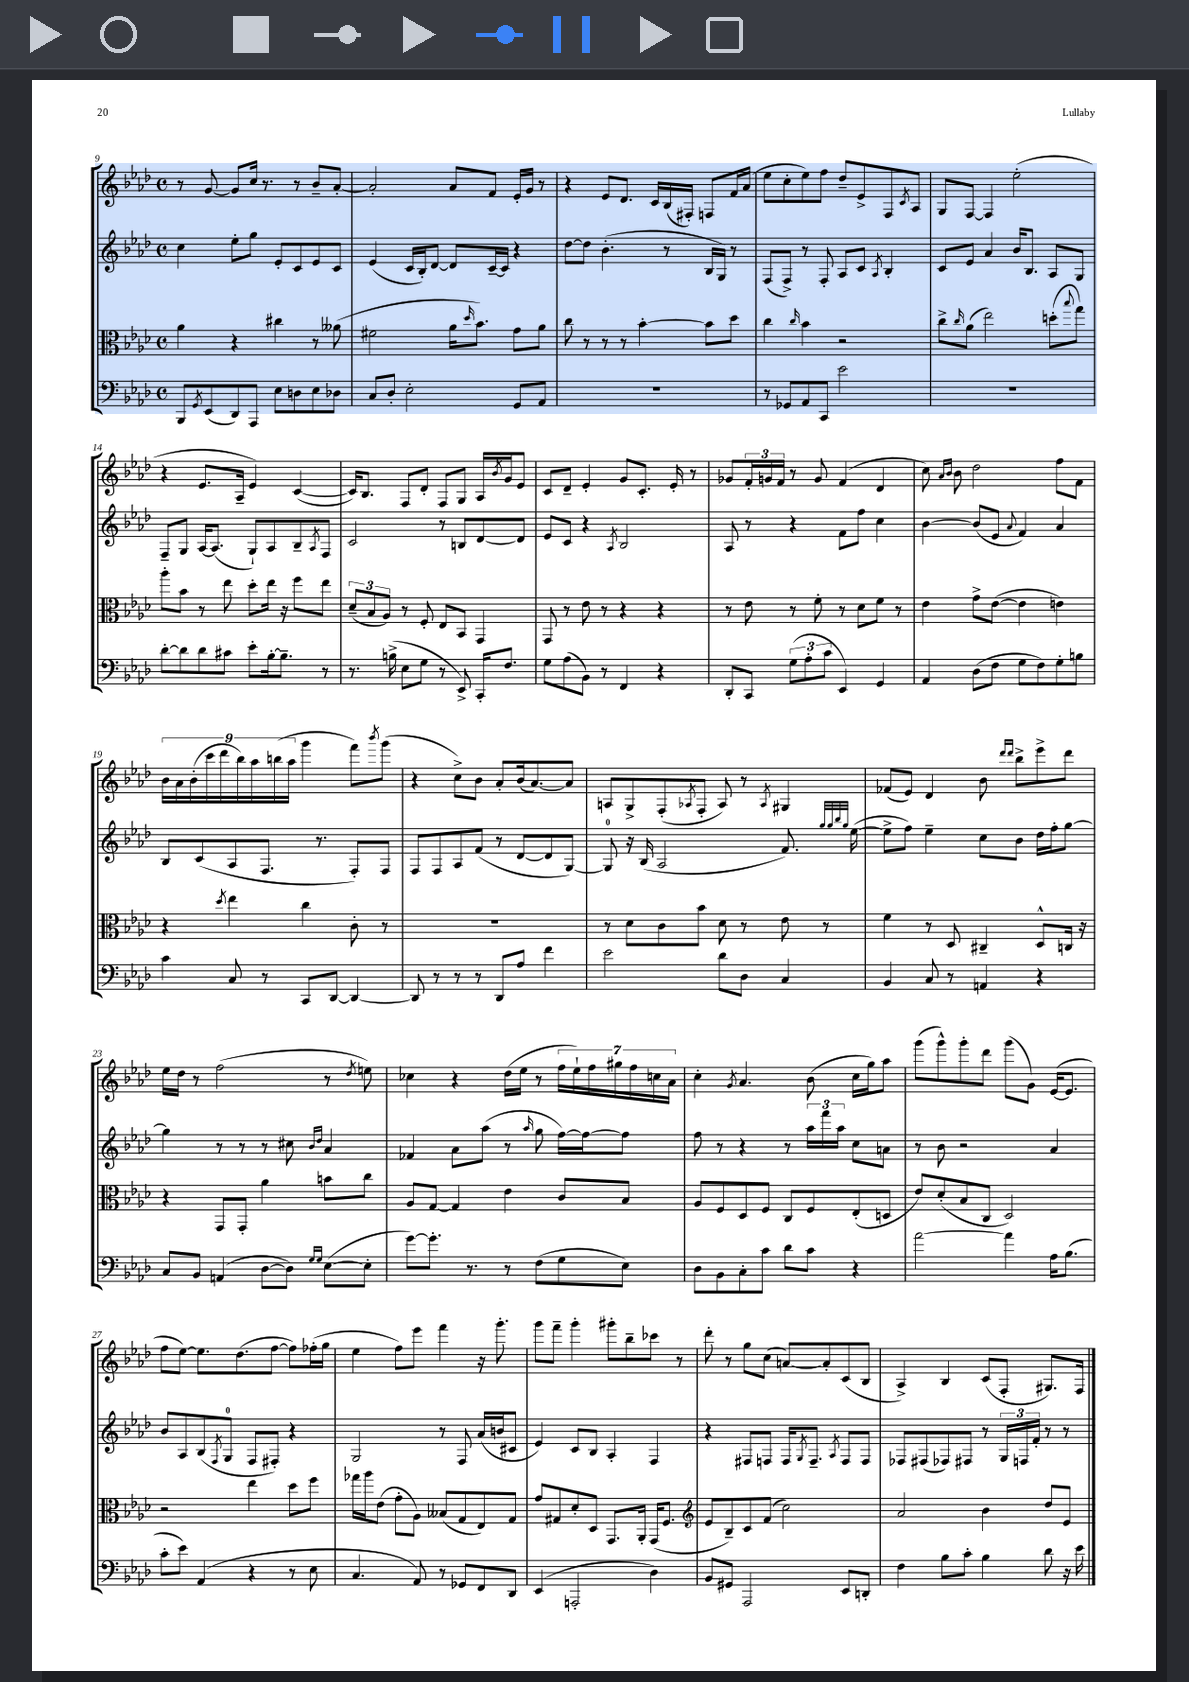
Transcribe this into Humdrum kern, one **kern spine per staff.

**kern	**kern	**kern	**kern
*part4	*part3	*part2	*part1
*staff4	*staff3	*staff2	*staff1
*clefF4	*clefC3	*clefG2	*clefG2
*k[b-e-a-d-]	*k[b-e-a-d-]	*k[b-e-a-d-]	*k[b-e-a-d-]
*M4/4	*M4/4	*M4/4	*M4/4
*met(c)	*met(c)	*met(c)	*met(c)
=9	=9	=9	=9
8BBB-/L	4a-\	4cc\	8r
8qGG/	.	.	.
(8EE-/	.	.	[8g/
8DD-/)	4r	8ee-'\L	8g/L]
8AAA-/J	.	8gg\J	16cc/Jk
.	.	.	8.r
8E-\L	4cc#X\	8e-'/L	.
8Dn\	.	8c/	8r
8E-\	8r	8e-/	8b-~/L
8D-X\J	(8a--X\	8c/J	[8a-'/J
=10	=10	=10	=10
8C/L	2f#X\	(4e-/	2a-'/]
8D-'/J	.	.	.
2E-'\	.	16c/LL	.
.	.	16B-'/J)	.
.	.	[8d-/J	.
.	16a-\KL	8d-/L]	8a-/L
.	16qqdd-/	.	.
.	8.b-\J)	.	.
.	.	[16c~/L	8f/J
.	.	16c/JJ]	.
8GG/L	8g\L	4r	16e-'/LL
.	.	.	16g/JJ
8AA-/J	8a-\J	.	8r
=11	=11	=11	=11
1r	8cc\	[8dd-\L	4r
.	8r	8dd-\J]	.
.	8r	(4.b-'\	8e-/L
.	8r	.	8.d-/J
.	[4b-'\	.	.
.	.	.	16c/LL
.	.	8r	(16B-/
.	.	.	16F#X'/JJ)
.	8b-\L]	16B-/LL	8Fn/L
.	.	16G/JJ)	.
.	8dd-\J	8r	16f/L
.	.	.	(16a-/JJ
=12	=12	=12	=12
8r	4cc\	(8F/L	8ee-\L
8GG-X/L	.	8F^/J)	8cc'\
.	16qqcc/	.	.
8AA-/	4b-\	8r	8ee-\)
8CC/J	.	8F'/	8ff\J
2e-\	2r	8A-/L	8dd-~/L
.	.	8c/J	8e-^/
.	.	8qA-/	.
.	.	4B-'/	8F/
.	.	.	8qc/
.	.	.	8A-/J
=13	=13	=13	=13
1r	8cc^\L	8c/L	8G/L
.	16qqcc/	.	.
.	(8a-\J	8e-/J	[8F/J
.	2ee-\)	4a-/	4F/]
.	.	16b-/KL	(2ee-'\
.	.	8.B-/J	.
.	(8ddn'\L	8A-/L	.
.	8qqbb-/	.	.
.	8gg\J)	8G/J	.
!!LO:LB:g=z
=14	=14	=14	=14
[8d-'\L	8aa-'\L	8F~/L	4r
8d-\]	8b-\J	8G/J	.
8d-\	8r	[16A-/KL	8.e-/L
.	.	(8.A-/J]	.
8c#X\J	8ee-\	.	.
.	.	.	16A-~/Jk
8e-'\L	8dd-'\L	8G`/L)	4e-/)
[16B-'\k	16ee-\Jk	8A-/	.
8.B-~\J]	16r	.	.
.	8ff\L	8B-~/	([4c/
.	.	8qA-/	.
8r	8ee-\J	8F/J	.
=15	=15	=15	=15
8.r	(12d-~/L	2c/	16c/KL])
.	.	.	8.B-/J
.	12B-/	.	.
.	12A-/J)	.	.
(16Bn^\	.	.	.
8E-\L	8r	.	8F/L
8G\J	8F'/	.	8d-'/J
8r	8E-/L	8r	8F/L
8EE-^/)	8BB-/J	8Bn/L	8G/J
16CC'/KL	4GG/	[8d-/	16A-/LL
.	.	.	8qb-/
8.F/J	.	.	16g/J
.	.	8d-/J]	8e-/J
=16	=16	=16	=16
8G\L	8GG/	8e-/L	8c/L
(8A-\	8r	8c/J	8d-~/J
8BB-\J)	8e-\	4r	4e-'/
8r	8r	.	.
.	.	8qA-/	.
4FF/	4r	2B-/	8g/L
.	.	.	8.c'/J
4r	4r	.	.
.	.	.	16e-'/
.	.	.	8r
=17	=17	=17	=17
8DD-'/L	8r	8A-/	8g-X/L
8CC/J	8e-\	8r	24f'/L
.	.	.	24gn/
.	.	.	24f/JJ
(12G\L	8r	4r	8r
12A-'\	.	.	.
.	8f'\	.	8g/
12c\J	.	.	.
4EE-/)	8r	8f\L	(4f/
.	8d-\L	8ff\J	.
4GG/	8f\J	4cc\	4d-/
.	8r	.	.
=18	=18	=18	=18
4AA-/	4e-\	[4b-\	8cc\)
.	.	.	16qqa-/LL
.	.	.	16qqb-/JJ
.	.	.	8b-\
(8D-\L	8g^\L	(8b-/L]	2dd-\
8F\J	([8e-\J	8e-/J	.
.	.	8qqa-/	.
8G\L	4e-\]	4f/)	.
8F\)	.	.	.
8G'\	4en\)	4a-/	8ff\L
8Bn\J	.	.	8f\J
!!LO:LB:g=z
=19	=19	=19	=19
4c\	4r	8B-/L	18b-\LL
.	.	.	18a-\
.	.	.	(18b-'\
.	.	(8c/	.
.	.	.	18ccc\
.	.	.	18ddd-\
.	8qdd-/	.	.
8C/	4ee-\	8A-/	.
.	.	.	18bb-\)
.	.	.	18aa-\
8r	.	8.F/J	.
.	.	.	(18bbn\
.	.	.	18aa-\JJ
8CC/L	4cc\	.	4ggg\
.	.	8.r	.
[8DD-/J	.	.	.
4DD-/_	8c'\	8F'/L)	8fff\L)
.	.	.	8qbbb-/
.	8r	8F/J	(8ggg\J
=20	=20	=20	=20
8DD-/]	1r	8F/L	4r
8r	.	8F/	.
8r	.	8A-/	8cc^\L)
8r	.	(8f/J	8b-\J
8DD-/L	.	8r	8a-'/L
8A-/J	.	[8d-/L	(16b-/k
.	.	.	[8.a-/)
4f\	.	8d-/]	.
.	.	[8G/J)	8a-/J]
=21	=21	=21	=21
2e-\	8r	8G/]	8An/L
.	8d-\L	16r	8G^/
.	.	(16B-/	.
.	8c\	2A-/	(8F'/
.	.	.	8qA-X/
.	8b-\J	.	8F'/J
8d-\L	8d-\	.	8A-/)
8D-\J	8r	.	8r
.	.	.	8qA-/
4C/	8e-\	8.f/)	4G#X/
.	8r	.	.
.	.	32qqgg/LLL	.
.	.	32qqgg/	.
.	.	32qqbb-/	.
.	.	32qqgg/JJJ	.
.	.	([16ee-\	.
=22	=22	=22	=22
4BB-/	4f\	8ee-^\L]	(8f-X/L
.	.	8ff\J)	8e-/J)
8C/	8r	4ee-~\	4d-/
8r	8D-/	.	.
4AAn/	4C#X~/	8cc\L	8b-\
.	.	.	16qqddd-/LL
.	.	.	16qqddd-/JJ
.	.	8b-\J	8bb-^\L
4r	8D-^^/L	16dd-\LL	8eee-^\
.	.	16ff'\J	.
.	16Cn/Jk	[8gg\J	8ddd-\J
.	16r	.	.
!!LO:LB:g=z
=23	=23	=23	=23
8C/L	4r	4gg\]	16ee-\LL
.	.	.	16dd-\JJ
8BB-/J	.	.	8r
(4AAn/	8GG/L	8r	(2ff\
.	8GG'/J	8r	.
[8D-\L	4a-\	8r	.
8D-\J])	.	8cc#X\	.
16qqG/LL	.	16qqb-/LL	.
16qqG/JJ	.	16qqdd-/JJ	.
([8E-\L	8bn\L	4a-/	8r
.	.	.	8qdd-/
8E-'\J]	8cc\J	.	8een\)
=24	=24	=24	=24
[8g\L)	8A-/L	4f-X/	4cc-X\
8.g'\J]	[8G/J	.	.
.	4G/]	8a-\L	4r
8.r	.	.	.
.	.	(8aa-\J	.
8r	4e-\	8r	(16dd-\LL
.	.	.	16ee-\JJ
.	.	16qqaa-/	.
(8F\L	.	8gg\	8r
8G\	8c/L	[16ff\LL)	28ff\LL
.	.	.	28ee-`\)
.	.	16ff\J_	.
.	.	.	28ff\
.	.	.	28gg#X\
8E-\J)	8B-/J	8ff\J]	.
.	.	.	28ff\
.	.	.	28ccn\
.	.	.	28a-\JJ
=25	=25	=25	=25
8D-\L	8A-/L	8ff\	4cc'\
8BB-\	8F/	8r	.
.	.	.	8qg/
8C'\	8D-/	4r	4.a-/
8c\J	8F/J	.	.
8d-\L	8C/L	8r	.
8c\J	8F/	24aa-\LL	(8b-\
.	.	24fff\	.
.	.	24aa-\JJ	.
4r	(8E-'/	8cc\L	16cc\LL
.	.	.	16gg\J)
.	8Dn/J	8an\J	8aa-\J
=26	=26	=26	=26
[2a-\	8e-/L)	8r	(8ggg\L
.	(8d-'/	8b-\	8ggg^^\)
.	8B-/	2r	8ggg'\
.	8C/J	.	8ddd-\J
4a-\]	2D-/)	.	(8ggg\L
.	.	.	8g\J)
16A-\KL	.	4a-/	([16e-/KL
(8.B-\J	.	.	8.e-/J]
!!LO:LB:g=z
=27	=27	=27	=27
8c'\L	2r	8b-/L	8ff\L
8e-\J)	.	8A-/	[8ee-\J)
(4AA-/	.	(8B-/	8.ee-\L]
.	.	8qF/	.
.	.	8G/J	.
.	.	.	(8.dd-\
4r	4ee-\	8F/L	.
.	.	8F#X'/J)	[8ff\J
8r	8dd-\L	4r	8ff\L])
8E-\	8ff\J	.	(16ff-X'\L
.	.	.	16gg\JJ
=28	=28	=28	=28
4.C/	16gg-X\LL	2G/	4ee-\
.	16aa-\J	.	.
.	(8e-\J	.	.
.	8g'\L	.	8ff\L)
8AA-/)	8A-\J)	.	8eee-\J
8r	(8B--X/L	8r	4fff\
8GG-X/L	8G/	8F/	.
8FF/	8E-/)	(16a-/LL	16r
.	.	16bn/J	8.ggg'\
8DD-/J	8G/J	8c#X/J	.
=29	=29	=29	=29
(4EE-/	8g/L	4e-/)	8ggg\L
.	8G#X/	.	8fff~\J
2AAAn'/	8d-'/	8c/L	4ggg'\
.	8D-/J	8B-/J	.
.	8.GG/L	4A-'/	8ggg#X'\L
.	.	.	8bb-~\
.	16AA-'/Jk	.	.
4D-\)	(16GG/KL	4F/	8ccc-X\J
.	8.F/J	.	.
.	.	.	8r
=30	=30	=30	=30
*	*clefG2	*	*
8BB-/L	8e-/L	4r	8ddd-'\
8GG#X/J	8B-~/)	.	8r
2AAA-/	8c/	8F#X/L	8gg\L
.	(8f/J	8Fn/J	(8cc\J
.	2cc\)	16F/KL	[8an/L)
.	.	8qG/	.
.	.	8.F~/J	.
.	.	.	8a'/]
.	.	8qA-/	.
8EE-/L	.	8F/L	(8c/
8DDn'/J	.	8F/J	8B-/J
=31	=31	=31	=31
4F\	2a-/	8F-X/L	4A-^/)
.	.	(8F#X/	.
8B-\L	.	8F-X/)	4B-/
8c'\J	.	8F#X/J	.
4B-\	4b-\	8r	(8c/L
.	.	24G/LL	8F'/J
.	.	24Fn/	.
.	.	24f'/JJ	.
8d-\	8dd-/L	8r	8.G#X/L)
16r	8e-/J	8r	.
16e-\	.	.	16F/Jk
==	==	==	==
*-	*-	*-	*-
